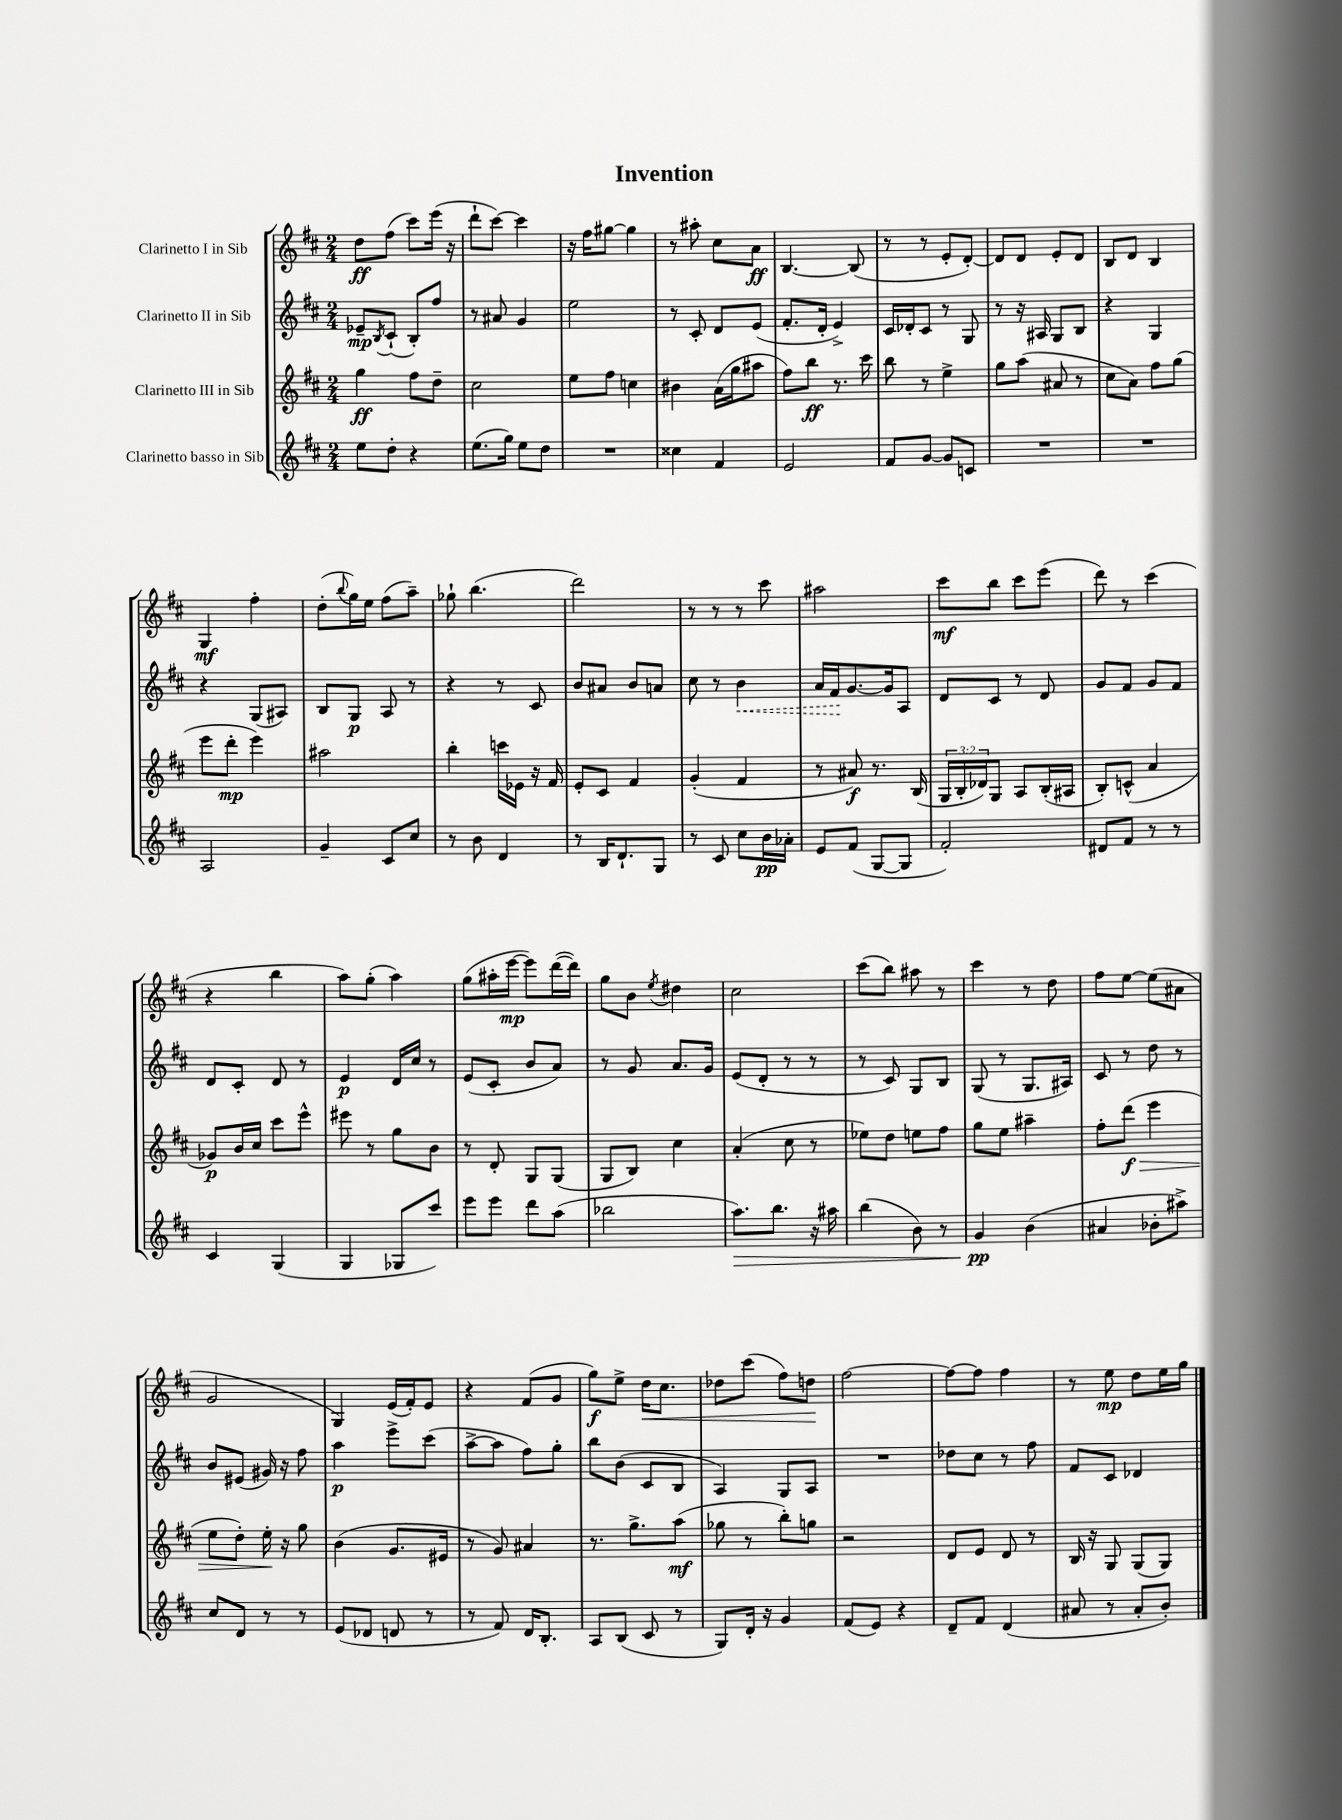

**kern	**dynam	**kern	**dynam	**kern	**dynam	**kern	**dynam
*part4	*part4	*part3	*part3	*part2	*part2	*part1	*part1
*staff4	*staff4	*staff3	*staff3	*staff2	*staff2	*staff1	*staff1
*I"Clarinetto basso in Sib	*	*I"Clarinetto III in Sib	*	*I"Clarinetto II in Sib	*	*I"Clarinetto I in Sib	*
*clefG2	*	*clefG2	*	*clefG2	*	*clefG2	*
*k[f#c#]	*	*k[f#c#]	*	*k[f#c#]	*	*k[f#c#]	*
*M2/4	*	*M2/4	*	*M2/4	*	*M2/4	*
=1	=1	=1	=1	=1	=1	=1	=1
8ee\L	.	4gg\	ff	8e-X~/L	mp	8dd\L	ff
.	.	.	.	8qB/	.	.	.
8dd'\J	.	.	.	(8c#`/J	.	(8ff#\J	.
4r	.	8ff#\L	.	8B'/L)	.	8ccc#\L)	.
.	.	8dd~\J	.	8ff#/J	.	(16eee\Jk	.
.	.	.	.	.	.	16r	.
=2	=2	=2	=2	=2	=2	=2	=2
(8.ee\L	.	2cc#\	.	8r	.	8ddd`\L	.
.	.	.	.	8a#X/	.	[8ccc#\J)	.
16gg\Jk)	.	.	.	.	.	.	.
8ee\L	.	.	.	4g/	.	4ccc#\]	.
8dd\J	.	.	.	.	.	.	.
=3	=3	=3	=3	=3	=3	=3	=3
2r	.	8ee\L	.	2ee\	.	16r	.
.	.	.	.	.	.	16ff#\KL	.
.	.	8ff#\J	.	.	.	[8gg#X\J	.
.	.	4ccn\	.	.	.	4gg#\]	.
=4	=4	=4	=4	=4	=4	=4	=4
4cc##X\	.	4b#X\	.	8r	.	8r	.
.	.	.	.	8c#'/	.	8aa#X'\	.
4f#/	.	(16a\LL	.	8d/L	.	8cc#\L	.
.	.	16gg\J	.	.	.	.	.
.	.	8aa#X\J	.	(8e/J	.	8a\J	ff
=5	=5	=5	=5	=5	=5	=5	=5
2e/	.	8ff#\L)	.	8.f#'/L	.	[4.B/	.
.	.	8bb\J	ff	.	.	.	.
.	.	.	.	16d'/Jk	.	.	.
.	.	8.r	.	4e^/)	.	.	.
.	.	.	.	.	.	(8B/]	.
.	.	16ccc#\	.	.	.	.	.
=6	=6	=6	=6	=6	=6	=6	=6
8f#/L	.	8bb\	.	16c#/LL	.	8r	.
.	.	.	.	16d-X'/J	.	.	.
[8g/J	.	8r	.	8c#/J	.	8r	.
8g/L]	.	4ee^\	.	8r	.	8e'/L	.
8cn/J	.	.	.	8G/	.	[8d'/J)	.
=7	=7	=7	=7	=7	=7	=7	=7
2r	.	8gg\L	.	8r	.	8d/L]	.
.	.	(8aa\J	.	16r	.	8d/J	.
.	.	.	.	16A#X/	.	.	.
.	.	8a#X/	.	8G/L	.	8e'/L	.
.	.	8r	.	8B/J	.	8d/J	.
=8	=8	=8	=8	=8	=8	=8	=8
2r	.	8cc#\L	.	4r	.	8B/L	.
.	.	8a\J)	.	.	.	8d/J	.
.	.	8ff#\L	.	4G/	.	4B/	.
.	.	(8gg\J	.	.	.	.	.
!!LO:LB:g=z
=9	=9	=9	=9	=9	=9	=9	=9
2A/	.	8eee\L	.	4r	.	4G/	mf
.	.	8ddd'\J	mp	.	.	.	.
.	.	4eee\)	.	(8G/L	.	4ff#'\	.
.	.	.	.	8A#X/J)	.	.	.
=10	=10	=10	=10	=10	=10	=10	=10
4g~/	.	2aa#X\	.	8B/L	.	(8dd'\L	.
.	.	.	.	.	.	8qqbb/	.
.	.	.	.	8G/J	p	16gg\L)	.
.	.	.	.	.	.	16ee\JJ	.
8c#/L	.	.	.	8A/	.	(8ff#\L	.
8cc#/J	.	.	.	8r	.	8aa~\J)	.
=11	=11	=11	=11	=11	=11	=11	=11
8r	.	4bb'\	.	4r	.	8gg-X`\	.
8b\	.	.	.	.	.	(4.bb\	.
4d/	.	16cccn\LL	.	8r	.	.	.
.	.	16e-X\JJ	.	.	.	.	.
.	.	16r	.	8c#/	.	.	.
.	.	16f#/	.	.	.	.	.
=12	=12	=12	=12	=12	=12	=12	=12
8r	.	8e'/L	.	8b/L	.	2ddd\)	.
16B/KL	.	8c#/J	.	8a#X/J	.	.	.
8.d`/	.	.	.	.	.	.	.
.	.	4f#/	.	8b/L	.	.	.
8G/J	.	.	.	8an/J	.	.	.
=13	=13	=13	=13	=13	=13	=13	=13
8r	.	(4g'/	.	8cc#\	.	8r	.
8c#/	.	.	.	8r	.	8r	.
!	!	!	!	!	!LO:HP:b	!	!
8cc#\L	.	4f#/	.	4b\	<	8r	.
16b\L	pp	.	.	.	.	8ccc#\	.
16a-X'\JJ	.	.	.	.	.	.	.
=14	=14	=14	=14	=14	=14	=14	=14
8e/L	.	8r	.	16a/LL	.	2aa#X\	.
.	.	.	.	16f#/J	.	.	.
(8f#/J	.	8a#X/)	f	[8.g/	[	.	.
[8G/L	.	8.r	.	.	.	.	.
.	.	.	.	16g/k]	.	.	.
8G/J]	.	.	.	8A/J	.	.	.
.	.	(16B/	.	.	.	.	.
=15	=15	=15	=15	=15	=15	=15	=15
2f#'/)	.	24G/LL	.	8d/L	.	8ccc#\L	mf
.	.	24B'/	.	.	.	.	.
.	.	24d-X/J)	.	.	.	.	.
.	.	8G/J	.	8c#/J	.	8bb\J	.
.	.	8A/L	.	8r	.	8ccc#\L	.
.	.	(16B'/L	.	8d/	.	(8eee\J	.
.	.	16A#X/JJ	.	.	.	.	.
=16	=16	=16	=16	=16	=16	=16	=16
8d#X/L	.	8B'/L)	.	8g/L	.	8ddd\)	.
8f#/J	.	(8cn^^/J	.	8f#/J	.	8r	.
8r	.	4a/	.	8g/L	.	(4ccc#\	.
8r	.	.	.	8f#/J	.	.	.
!!LO:LB:g=z
=17	=17	=17	=17	=17	=17	=17	=17
4c#/	.	8g-X/L)	p	8d/L	.	4r	.
.	.	16b/L	.	8c#'/J	.	.	.
.	.	16cc#/JJ	.	.	.	.	.
(4G/	.	8ccc#\L	.	8d/	.	4bb\	.
.	.	8eee^^\J	.	8r	.	.	.
=18	=18	=18	=18	=18	=18	=18	=18
4G/	.	8eee#X\	.	4e/	p	8aa\L)	.
.	.	8r	.	.	.	(8gg'\J	.
8G-X/L	.	8gg\L	.	16d/LL	.	4aa\)	.
.	.	.	.	16cc#/JJ	.	.	.
8ccc#/J)	.	8b\J	.	8r	.	.	.
=19	=19	=19	=19	=19	=19	=19	=19
8eee\L	.	8r	.	(8e/L	.	(8gg\L	.
8eee\J	.	8d'/	.	8c#'/J	.	16aa#X'\L	.
.	.	.	.	.	.	[16eee\JJ	mp
8ddd\L	.	8G/L	.	8b/L	.	8eee\L])	.
(8aa\J	.	(8G/J	.	8a/J)	.	([16ddd\L	.
.	.	.	.	.	.	16ddd\JJ])	.
=20	=20	=20	=20	=20	=20	=20	=20
2bb-X\	.	8G/L	.	8r	.	8gg\L	.
.	.	8B/J)	.	8g/	.	8b\J	.
.	.	.	.	.	.	8qee/	.
.	.	4cc#\	.	8.a/L	.	4dd#X\	.
.	.	.	.	16g/Jk	.	.	.
=21	=21	=21	=21	=21	=21	=21	=21
!	!LO:HP:b	!	!	!	!	!	!
8.aa\L)	>	(4a'/	.	(8e/L	.	2cc#\	.
.	.	.	.	8d'/J	.	.	.
8.bb\J	.	.	.	.	.	.	.
.	.	8cc#\	.	8r	.	.	.
16r	.	8r	.	8r	.	.	.
16aa#X\	.	.	.	.	.	.	.
=22	=22	=22	=22	=22	=22	=22	=22
(4bb\	.	8ee-X\L)	.	8r	.	(8ccc#\L	.
.	.	8dd\J	.	8c#/)	.	8bb\J)	.
8b\)	.	8een\L	.	8G/L	.	8aa#X\	.
8r	.	8ff#\J	.	8B/J	.	8r	.
=23	=23	=23	=23	=23	=23	=23	=23
4g/	pp	8gg\L	.	(8G/	.	4ccc#\	.
.	.	8ee\J	.	8r	.	.	.
(4b\	]	4aa#X~\	.	8.G/L	.	8r	.
.	.	.	.	.	.	8dd\	.
.	.	.	.	16A#X/Jk)	.	.	.
=24	=24	=24	=24	=24	=24	=24	=24
4a#X/	.	8ff#'\L	.	8c#/	.	8ff#\L	.
!	!	!	!LO:HP:b	!	!	!	!
.	.	(8ddd\J	> f	8r	.	[8ee\J	.
8b-X'\L	.	4eee\	.	8dd\	.	(8ee\L]	.
8aa#X^\J)	.	.	.	8r	.	8a#X\J	.
!!LO:LB:g=z
=25	=25	=25	=25	=25	=25	=25	=25
8cc#/L	.	8ee\L	.	8b/L	.	2g/	.
8d/J	.	8dd'\J)	.	(8e#X/J	.	.	.
8r	.	16ee'\	.	16g#X/)	.	.	.
.	.	16r	]	16r	.	.	.
8r	.	8gg\	.	8ff#\	.	.	.
=26	=26	=26	=26	=26	=26	=26	=26
(8e/L	.	(4b\	.	4aa\	p	4G/)	.
8d-X/J	.	.	.	.	.	.	.
8dn/	.	8.g/L	.	8eee^\L	.	(16e/LL	.
.	.	.	.	.	.	16f#'/J)	.
8r	.	.	.	(8ccc#\J	.	8e/J	.
.	.	16e#X/Jk	.	.	.	.	.
=27	=27	=27	=27	=27	=27	=27	=27
8r	.	8r	.	[8aa^\L	.	4r	.
8f#/)	.	8g/)	.	8aa\J]	.	.	.
16d/KL	.	4a#X/	.	8ff#\L)	.	(8f#/L	.
8.B'/J	.	.	.	.	.	.	.
.	.	.	.	8gg'\J	.	8g/J	.
=28	=28	=28	=28	=28	=28	=28	=28
8A/L	.	8.r	.	8bb\L	.	8gg\L)	f
(8B/J	.	.	.	(8b\J	.	8ee^\J	.
.	.	8.gg^\L	.	.	.	.	.
!	!	!	!	!	!	!	!LO:HP:b
8c#/	.	.	.	8c#/L	.	16dd\KL	<
.	.	.	.	.	.	8.cc#\J	.
8r	.	(8aa\J	mf	8B/J	.	.	.
=29	=29	=29	=29	=29	=29	=29	=29
8G/L)	.	8gg-X\	.	4A/)	.	8dd-X\L	.
16d'/Jk	.	8r	.	.	.	(8ccc#\J	.
16r	.	.	.	.	.	.	.
4g/	.	8bb'\L)	.	8G/L	.	8ff#\L)	.
.	.	8ggn\J	.	8A/J	.	8ddn\J	.
.	.	.	.	.	.	.	[
=30	=30	=30	=30	=30	=30	=30	=30
(8f#/L	.	2r	.	2r	.	[2ff#\	.
8e/J)	.	.	.	.	.	.	.
4r	.	.	.	.	.	.	.
=31	=31	=31	=31	=31	=31	=31	=31
8d~/L	.	8d/L	.	8dd-X\L	.	8ff#\L_	.
8f#/J	.	8e/J	.	8cc#\J	.	8ff#\J]	.
(4d/	.	8d/	.	8r	.	4ff#\	.
.	.	8r	.	8ff#\	.	.	.
=32	=32	=32	=32	=32	=32	=32	=32
8a#X/	.	16B/	.	8f#/L	.	8r	.
.	.	16r	.	.	.	.	.
8r	.	8G/	.	8c#/J	.	8ee\	mp
8a#'/L	.	(8G/L	.	4d-X/	.	8dd\L	.
8b'/J)	.	8G/J)	.	.	.	16ee\L	.
.	.	.	.	.	.	16gg\JJ	.
==	==	==	==	==	==	==	==
*-	*-	*-	*-	*-	*-	*-	*-
